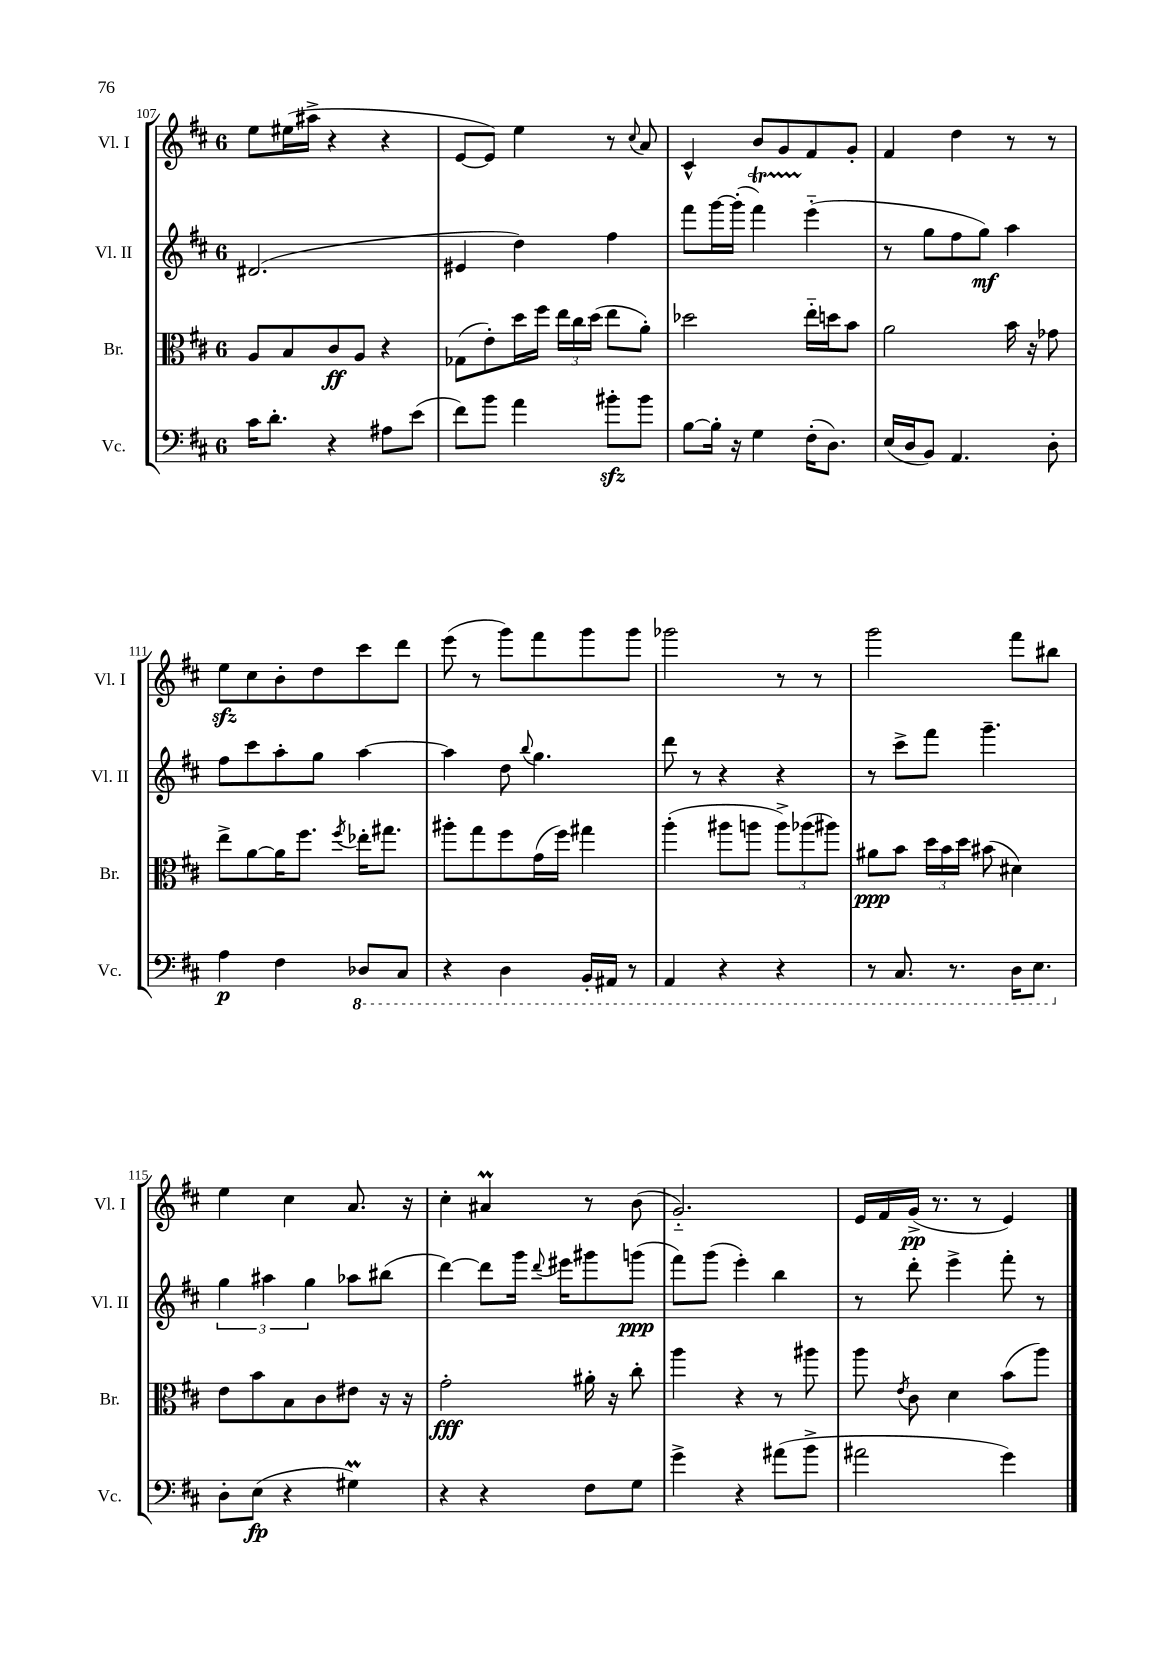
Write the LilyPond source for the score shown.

<<
\new StaffGroup <<
\new Staff = "s0" \with { instrumentName = "Vl. I" shortInstrumentName = "Vl. I" } {
    \clef treble \key d \major \once \override Staff.TimeSignature.style = #'single-digit \time 6/8
    \autoBeamOff e''8[ eis''16( ais''16]-> r4 r4 |
    e'8[~ e'8]) e''4 r8 \appoggiatura { cis''8 } a'8 |
    cis'4-^ b'8[ g'8 fis'8 g'8]-. |
    fis'4 d''4 r8 r8 |
    e''8[\sfz cis''8 b'8-. d''8 cis'''8 d'''8] |
    e'''8( r8 g'''8[) fis'''8 g'''8 g'''8] |
    ges'''2 r8 r8 |
    g'''2 fis'''8[ bis''8] |
    e''4 cis''4 a'8. r16 |
    cis''4-. ais'4\prall r8 b'8( |
    g'2.-_) |
    e'16[ fis'16 g'16]->\pp( r8. r8 e'4) \bar "|." |
}
\new Staff = "s1" \with { instrumentName = "Vl. II" shortInstrumentName = "Vl. II" } {
    \clef treble \key d \major \once \override Staff.TimeSignature.style = #'single-digit \time 6/8
    \autoBeamOff dis'2.( |
    eis'4 d''4) fis''4 |
    fis'''8[ g'''16~ g'''16]-.( fis'''4\startTrillSpan) e'''4-_\stopTrillSpan( |
    r8 g''8[ fis''8 g''8]\mf) a''4 |
    fis''8[ cis'''8 a''8-. g''8] a''4~ |
    a''4 d''8 \appoggiatura { b''8 } g''4. |
    d'''8 r8 r4 r4 |
    r8 cis'''8[-> fis'''8] g'''4.-- |
    \tuplet 3/2 { g''4 ais''4 g''4 } aes''8[ bis''8]( |
    d'''4~) d'''8[ g'''16] \appoggiatura { d'''8 } eis'''16[ gis'''8 g'''8]\ppp( |
    fis'''8[) g'''8]( e'''4-.) b''4 |
    r8 d'''8-. e'''4-> fis'''8-. r8 \bar "|." |
}
\new Staff = "s2" \with { instrumentName = "Br." shortInstrumentName = "Br." } {
    \clef alto \key d \major \once \override Staff.TimeSignature.style = #'single-digit \time 6/8
    \autoBeamOff a8[ b8 cis'8\ff a8] r4 |
    ges8[( e'8-.) d''16 fis''16] \tuplet 3/2 { e''16[ cis''16 d''16]( } e''8[ a'8]-.) |
    des''2 e''16[-_ d''16 b'8] |
    a'2 b'16 r16 ges'8 |
    e''8[-> a'8~ a'16 fis''8.] \acciaccatura { fis''8 } ees''16[-. gis''8.] |
    ais''8[-. g''8 fis''8 g'16( fis''16]) gis''4 |
    a''4-.( ais''8[ a''8] \tuplet 3/2 { a''8[->) aes''8( ais''8]) } |
    ais'8[\ppp b'8] \tuplet 3/2 { d''16[ b'16 d''16] } bis'8( dis'4) |
    e'8[ b'8 b8 cis'8 eis'8] r16 r16 |
    g'2-.\fff ais'16-. r16 cis''8-. |
    a''4 r4 r8 ais''8 |
    a''8 \acciaccatura { e'8 } cis'8 d'4 b'8[( a''8]) \bar "|." |
}
\new Staff = "s3" \with { instrumentName = "Vc." shortInstrumentName = "Vc." } {
    \clef bass \key d \major \once \override Staff.TimeSignature.style = #'single-digit \time 6/8
    \autoBeamOff cis'16[ d'8.]-. r4 ais8[ e'8]( |
    fis'8[) b'8] a'4 bis'8[-.\sfz bis'8] |
    b8[~ b16]-. r16 g4 fis16[-.( d8.]) |
    e16[( d16 b,8]) a,4. d8-. |
    a4\p fis4 \ottava #-1 des,8[ cis,8] |
    r4 d,4 b,,16[-. ais,,16] r8 |
    a,,4 r4 r4 |
    r8 cis,8. r8. d,16[ e,8.] \ottava #0 |
    d8[-. e8]\fp( r4 gis4\prall) |
    r4 r4 fis8[ g8] |
    g'4-> r4 ais'8[( b'8]-> |
    ais'2 g'4) \bar "|." |
}
>>
>>
\layout { \context { \Score currentBarNumber = #107 } }
